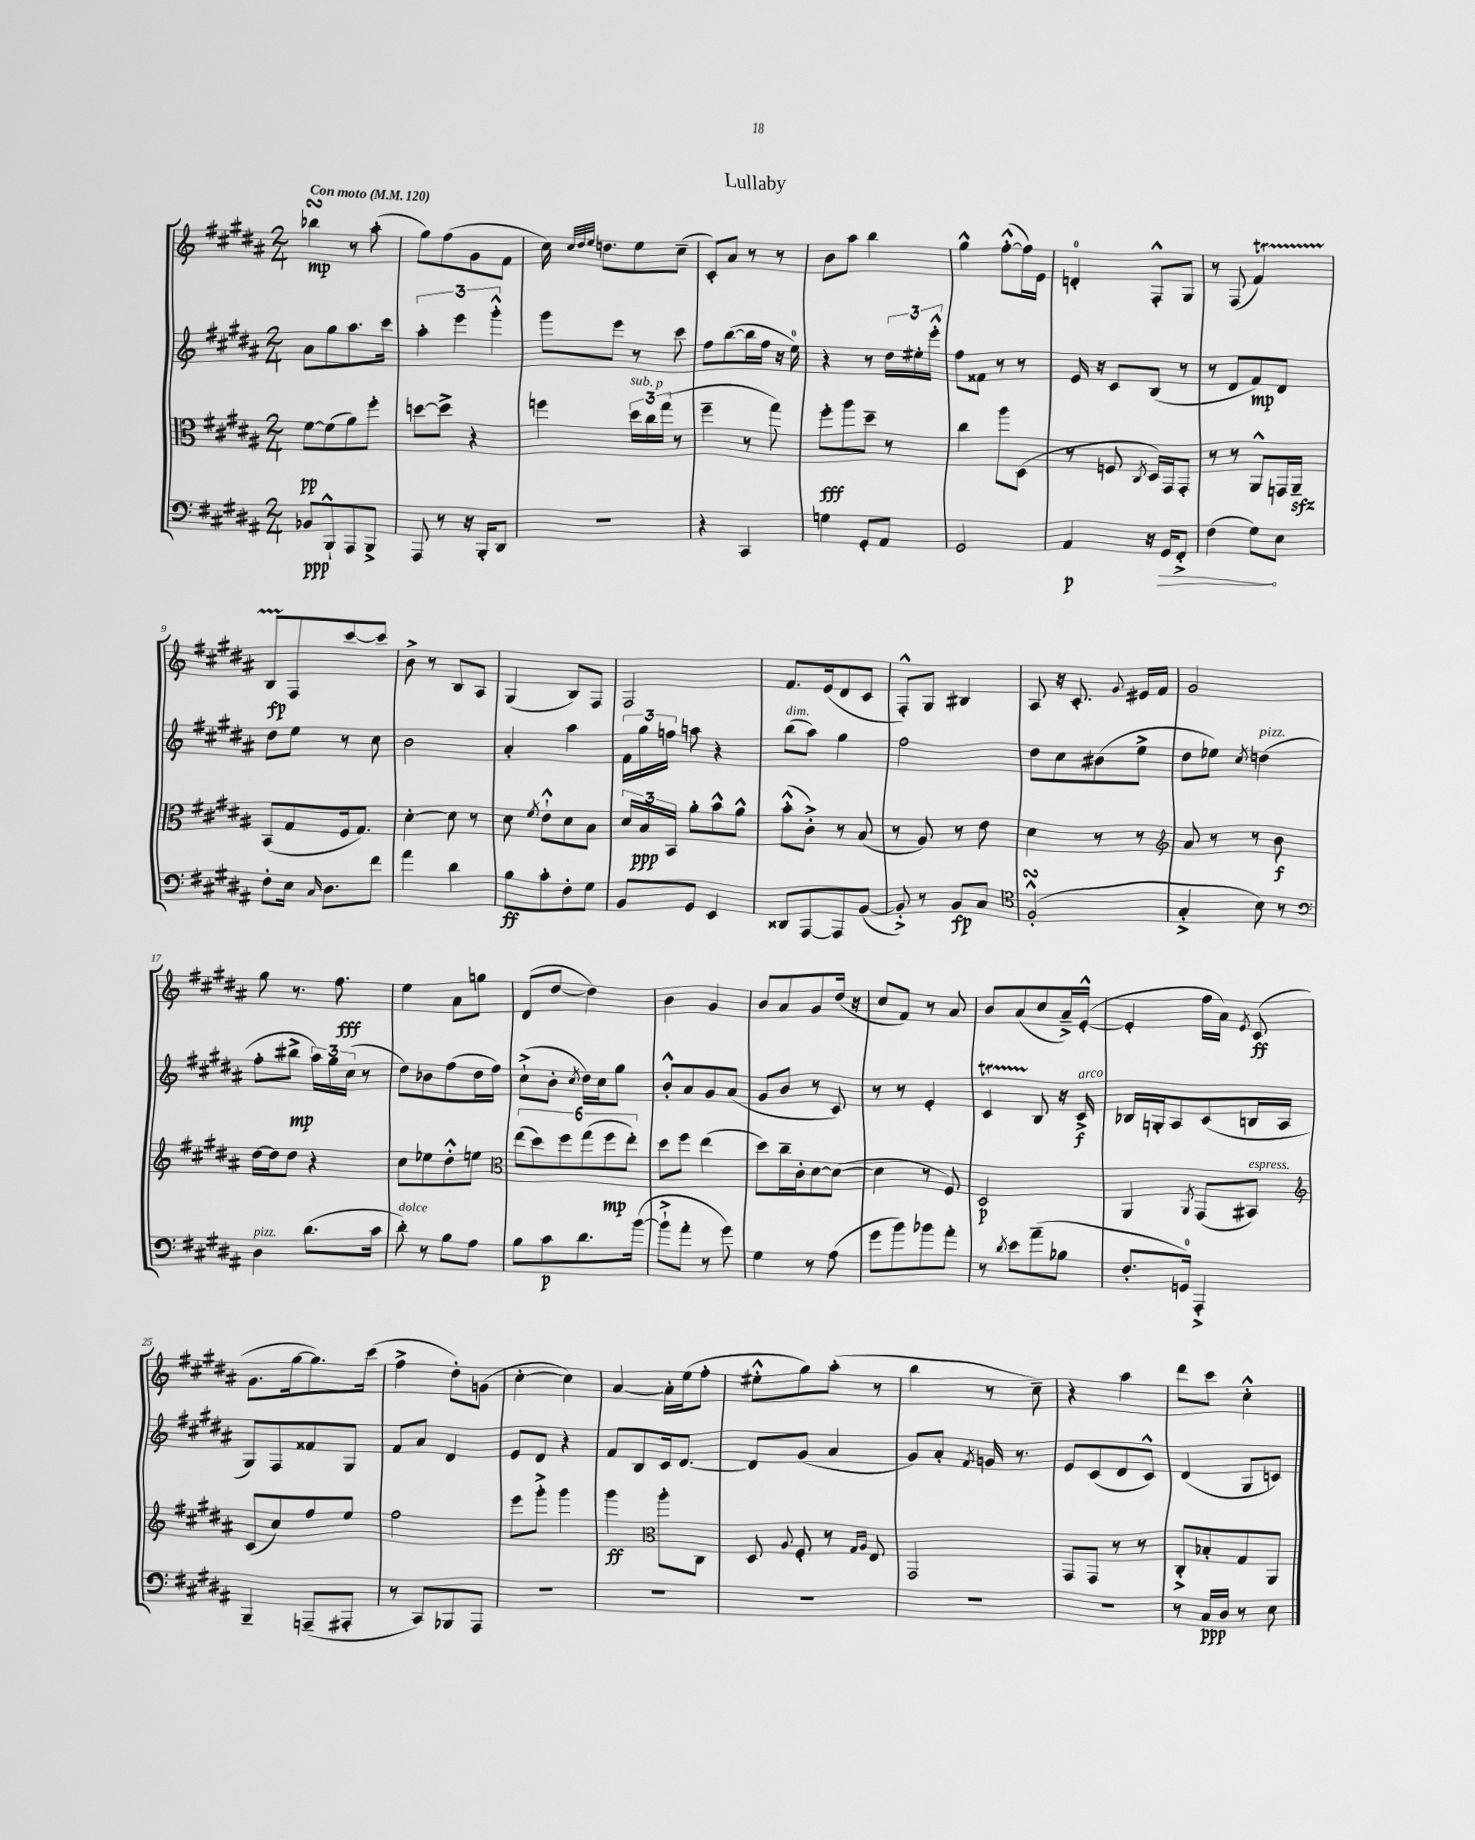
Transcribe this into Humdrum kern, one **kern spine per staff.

**kern	**kern	**kern	**kern
*staff4	*staff3	*staff2	*staff1
*clefF4	*clefC3	*clefG2	*clefG2
*k[f#c#g#d#a#]	*k[f#c#g#d#a#]	*k[f#c#g#d#a#]	*k[f#c#g#d#a#]
*M2/4	*M2/4	*M2/4	*M2/4
*MM120	*MM120	*MM120	*MM120
8BB-	[8f#	8a#	4bb-
8BBB`^^	(8f#]	8gg#	.
8AAA#	8a#)	8.aa#	8r
8BBB^	8ff#'	.	(8aa#'
.	.	16ccc#	.
=	=	=	=
8AAA#	[8dd	6aa#'	8gg#)
8r	8dd^]	.	(8ff#
.	.	6eee	.
16r	4r	.	8g#
16BBB'	.	.	.
.	.	6ggg#'^^	.
8DD#	.	.	8f#
=	=	=	=
2r	4ff	8ggg#	16cc#)
.	.	.	32qqcc#
.	.	.	32qqdd#
.	.	.	32qqee
.	.	.	8.dd
.	.	8eee	.
.	24dd#	8r	8ee
.	24cc#	.	.
.	(24gg#	.	.
.	8r	8ccc#	(8cc#~
=	=	=	=
4r	4ff#~	8ff#	8c#')
.	.	([8bb	8a#
4CC#	8r	16bb]	8r
.	.	16ff#	.
.	8gg#)	16r	8r
.	.	16ee)	.
=	=	=	=
4G	8ff#'	4r	8b
.	8aa#	.	8aa#
8GG#'	8dd#~	8r	4bb
8AA#	8r	24dd#	.
.	.	24ee#'	.
.	.	24eee'^^	.
=	=	=	=
2GG#	4cc#	8ff#	4gg#^^
.	.	8f##	.
.	8aa#	8r	([8ff#'^^
.	(8D#	8r	16ff#])
.	.	.	16e
=	=	=	=
4AA#	8r	16e	4d'
.	.	16r	.
.	8F	8c#	.
.	8qC#	.	.
16r	16D#)	(8B	8F#'^^
16GG#	16GG#	.	.
8FF#'^	8GG#'	8r	8G#
=	=	=	=
(4F#	8r	8r	8r
.	8r	8d#	(8F#
8G#)	8AA#^^	8f#)	4f#)
8E	16GG	8d#	.
.	16AA#~	.	.
=	=	=	=
8F#'	(8BB	8dd#	8B
16E	8G#	8ee	8F#
16qqC#	.	.	.
8.D#	.	.	.
.	16F#	8r	[8ccc#
.	8.G#)	.	.
8f#	.	8cc#	8ccc#]
=	=	=	=
4a#	[4d#'	2b	8b^
.	.	.	8r
4d#	8d#]	.	8B
.	8r	.	8A#
=	=	=	=
8B	8d#	4a#'	(4G#
.	8qf#	.	.
8c#'	8e`^^	.	.
8F#'	8d#	4aa#	8B)
8G#	8B	.	8F#
=	=	=	=
8BB	24d#	24f#	2F#
.	24B	24gg#	.
.	24BB	24ff	.
8GG#	8a#'	8aa	.
4EE	8b^^	4r	.
.	8a#^^	.	.
=	=	=	=
8DD##	(8b'^^	(8bb	8.f#
[8AAA#	8c#'^)	8aa#)	.
.	.	.	(16e
8AAA#]	8r	4gg#	8d#
([8BB	(8B	.	8c#
=	=	=	=
8BB'^])	8r	2ff#	8F#'^^)
8r	8A#)	.	8G#
8BB	8r	.	4B#
8C#	8e	.	.
=	=	=	=
*clefC4	*	*	*
(2F#'^^	4d#	8dd#	8A#
.	.	8cc#	16r
.	.	.	8.c#'
.	8r	(8b#	.
.	.	.	8qqg#
.	8r	8ee^	16e#
.	.	.	16f#
=	=	=	=
*	*clefG2	*	*
4G#'^	8a#	8dd#	2g#
.	8r	8ee-)	.
.	.	8qcc#	.
8B)	8r	(4dd	.
8r	8b	.	.
=	=	=	=
*clefF4	*	*	*
4D#	[16dd#	8ff#'	8gg#
.	16dd#]	.	.
.	8dd#	8bb#^	8.r
(8.d#	4r	24aa#)	.
.	.	24gg#	.
.	.	.	8.ff#
.	.	(24cc#	.
.	.	8r	.
16c#	.	.	.
=	=	=	=
8d#')	8cc#	8dd#)	4ee
8r	8ee-	8b-	.
8B	8dd#'^^	(8ff#	8a#
8A#	8ee	16dd#	8gg
.	.	16ff#)	.
=	=	=	=
*	*clefC3	*	*
8B	(12ee	(8cc#`^	(8d#
.	12dd#)	.	.
8c#	.	8b'	[8dd#
.	12ff#	.	.
.	.	8qcc#	.
8.d#	(12gg#	16dd#)	4dd#])
.	.	16cc#	.
.	12ff#	.	.
.	.	8gg#	.
.	12ee')	.	.
([16b	.	.	.
=	=	=	=
8b`^]	8dd#	8b'^^	4b
8a#'	8ff#	8a#	.
8r	(4ee	8g#	4g#
8g#)	.	(8a#	.
=	=	=	=
4G#	8dd#)	8g#	8b
.	16cc#~	8b	8a#
.	16c#'	.	.
8r	[8d#	8r	8g#
(8A#	(8d#_	8c#)	(16dd#
.	.	.	16r
=	=	=	=
8g#	4d#]	8r	8cc#
8b)	.	8r	8f#)
8b-	8r	4e'	8r
8a#'	8F#)	.	8a#
=	=	=	=
8r	2D#	4c#	8b
8qd#	.	.	.
8e	.	.	(8a#
(8a#~	.	8B	8cc#
8B-	.	16r	16a#~^)
.	.	16c#^	([16e'^^
=	=	=	=
8.F#'	4AA#	16B-	4e']
.	.	16G'	.
.	.	8A#	.
16GG)	.	.	.
.	8qAA#	.	.
4AAA#'^	(8GG#	(8c#	16ff#
.	.	.	16a#)
.	.	.	8qe
.	8BB#)	16B	(8c#
.	.	16A#	.
=	=	=	=
*	*clefG2	*	*
4BBB~	(8c#	8G#)	8.g#
.	8cc#)	8F#	.
.	.	.	[16gg#
(8AAA~	8ff#	8f##	8.gg#])
8AAA#'	8ee	8G#	.
.	.	.	(16ccc#
=	=	=	=
8r	2ff#	8f#	4ff#^
8CC#)	.	8a#	.
8BBB-	.	4d#	8dd#')
8AAA#	.	.	(8g
=	=	=	=
2r	8eee	8e	[4cc#'
.	8ggg#'^	8d#	.
.	4ggg#	4r	4cc#])
=	=	=	=
2r	4ggg#	8f#	[4a#
.	.	8B	.
*	*clefC3	*	*
.	8aa#'	16c#	16a#']
.	.	[8.d#	(16ee
.	8C#	.	8ff#'
=	=	=	=
2r	8D#	8d#]	8ee#'^^
.	8qqA#	.	.
.	8F#'	(8g#	8gg#)
.	8r	4a#	(8aa#'
.	16qqG#	.	.
.	16qqA#	.	.
.	8E	.	8r
=	=	=	=
2r	2GG#	8g#)	4bb
.	.	8a#'	.
.	.	8qf#	.
.	.	16g	8r
.	.	8.r	.
.	.	.	8cc#~)
=	=	=	=
2r	8GG#	8e	4r
.	8GG#	(8c#	.
.	8r	8d#	4aa#
.	8r	8c#^^)	.
=	=	=	=
8r	8C#'^	(4d#	8ddd#
16C#	8B-'	.	8ccc#
16D#	.	.	.
8r	8G#	8G#	4cc#'^^
8E	8AA#	8c)	.
==	==	==	==
*-	*-	*-	*-
